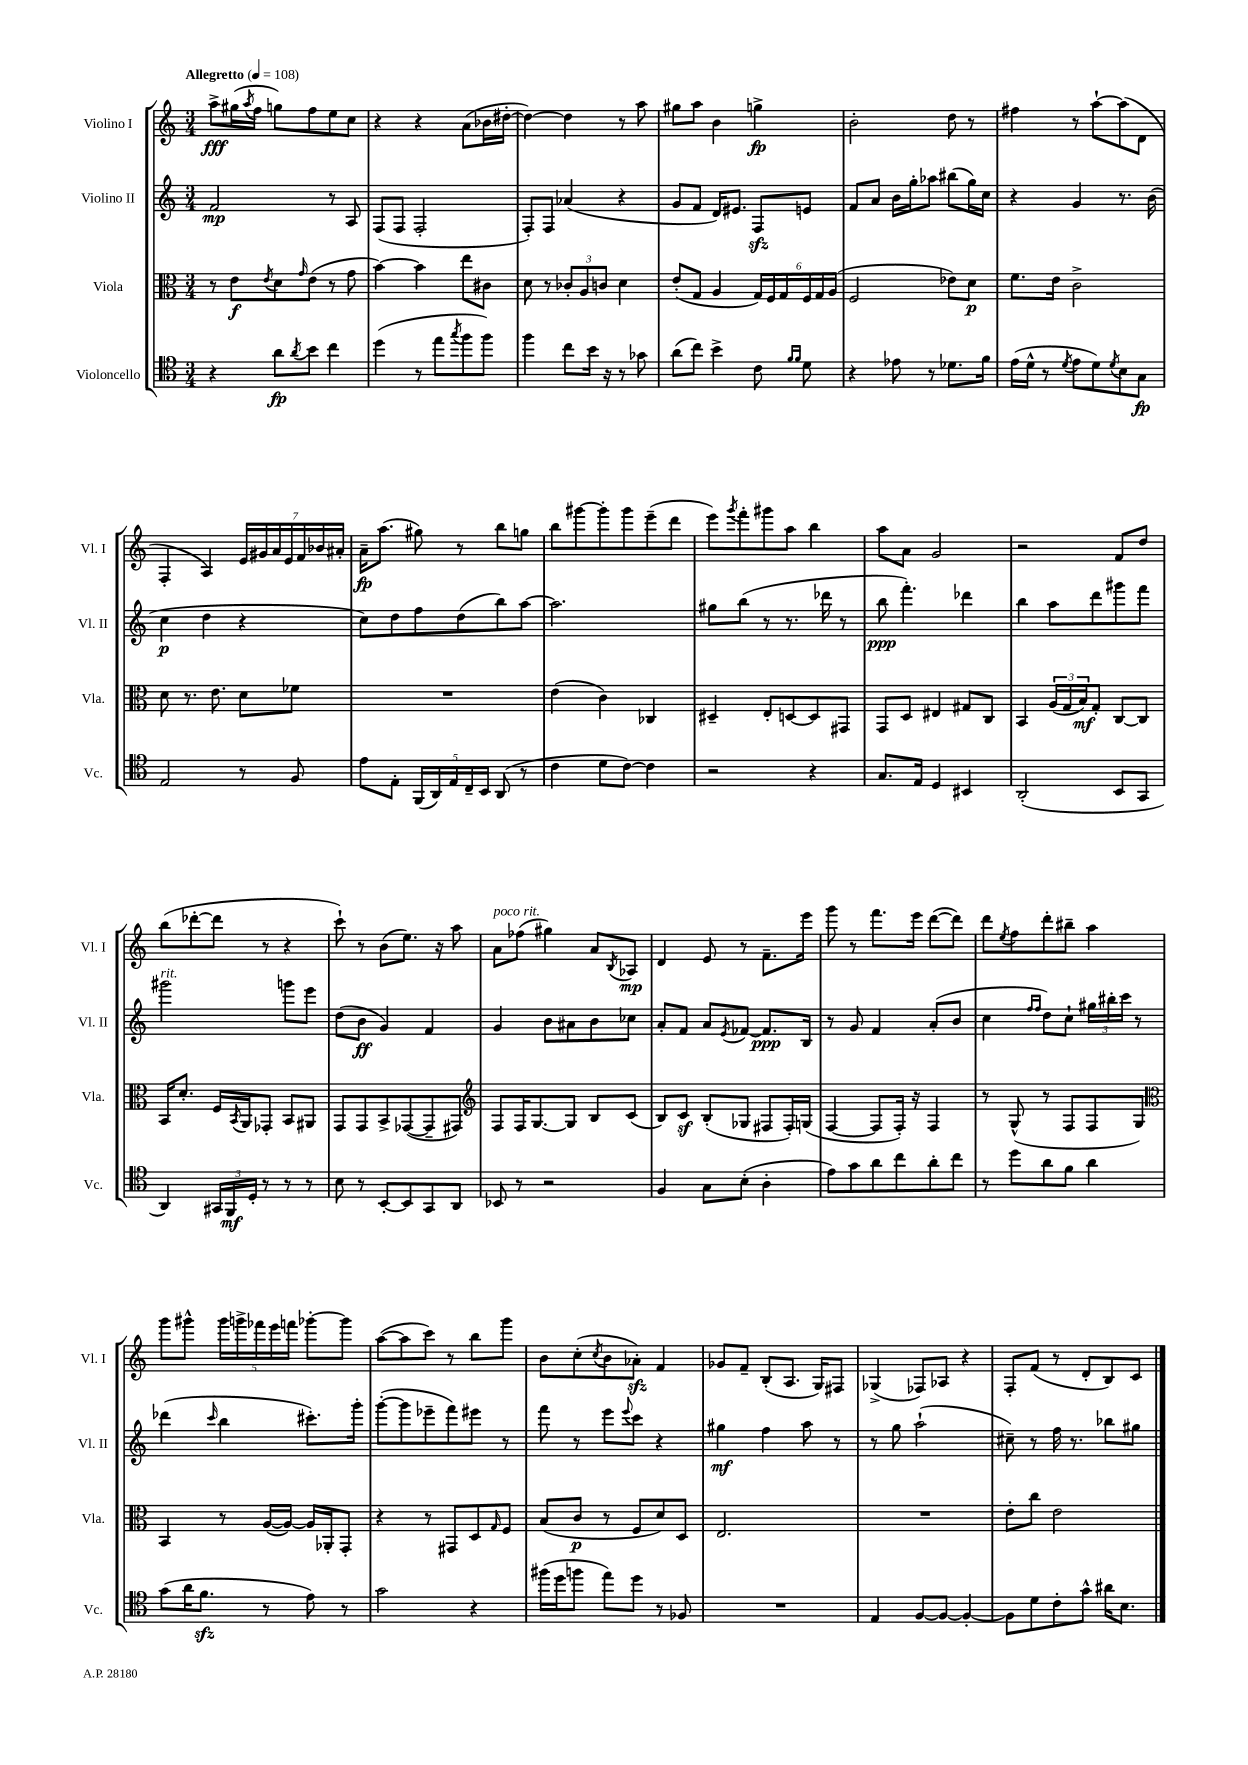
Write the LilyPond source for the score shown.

<<
\new StaffGroup <<
\new Staff = "s0" \with { instrumentName = "Violino I" shortInstrumentName = "Vl. I" } {
    \clef treble \key c \major \numericTimeSignature \time 3/4 \tempo "Allegretto" 4 = 108
    a''8->\fff gis''16( \acciaccatura { a''8 } f''16 g''8) f''8 e''8 c''8 |
    r4 r4 a'8( bes'16 dis''16~-. |
    dis''4~) dis''4 r8 a''8 |
    gis''8 a''8 b'4 g''4->\fp |
    b'2-. d''8 r8 |
    fis''4 r8 a''8~-! a''8( d'8 |
    f4-. a4) \tuplet 7/4 { e'16 gis'16 a'16 e'16 f'16 bes'16 ais'16-. } |
    a'16--\fp a''8.( gis''8) r8 b''8 g''8 |
    b''8 gis'''8~ gis'''8-. gis'''8 e'''8--( d'''8 |
    e'''8) \acciaccatura { g'''8 } f'''8-. gis'''8 a''8 b''4 |
    a''8 a'8 g'2 |
    r2 f'8 d''8 |
    b''8( des'''8~-. des'''8 r8 r4 |
    c'''8-!) r8 b'8( e''8.) r16 a''8 |
    a'8^\markup { \italic "poco rit." } fes''8( gis''4) a'8 \acciaccatura { b8 } aes8\mp |
    d'4 e'8 r8 f'8.-- e'''16 |
    g'''8 r8 f'''8. e'''16 d'''8~( d'''8) |
    d'''8 \acciaccatura { e''8 } f''8 d'''8-. bis''8-- a''4 |
    g'''8 gis'''8-^ \tuplet 5/4 { gis'''16 g'''16-> fes'''16 e'''16 f'''16 } ges'''8~-. ges'''8 |
    a''8~( a''8 c'''8) r8 b''8 g'''8 |
    b'8 c''8-.( \acciaccatura { c''8 } b'8 aes'8-.\sfz) f'4 |
    ges'8 f'8-- b8-.( a8. g16) fis8 |
    ges4->( fes8) aes8 r4 |
    f8-. f'8( r8 d'8-. b8) c'8 \bar "|." |
}
\new Staff = "s1" \with { instrumentName = "Violino II" shortInstrumentName = "Vl. II" } {
    \clef treble \key c \major \numericTimeSignature \time 3/4
    f'2\mp r8 a8 |
    f8( f8 f2-. |
    f8-.) f8 aes'4( r4 |
    g'8 f'8 d'16) eis'8. f8\sfz e'8 |
    f'8 a'8 b'16 g''16-. aes''8 bis''8( g''16) c''16 |
    r4 g'4 r8. b'16( |
    c''4\p d''4 r4 |
    c''8) d''8 f''8 d''8( b''8) a''8~ |
    a''2. |
    gis''8 b''8( r8 r8. des'''16 r8 |
    b''8\ppp f'''4.-.) des'''4 |
    b''4 a''8 d'''8 gis'''8 f'''8 |
    gis'''2^\markup { \italic "rit." } g'''8 e'''8 |
    d''8( b'8\ff g'4) f'4 |
    g'4 b'8 ais'8 b'8 ces''8 |
    a'8-. f'8 a'8 \acciaccatura { e'8 } fes'8~ fes'8.\ppp b16 |
    r8 g'8 f'4 a'8-.( b'8 |
    c''4 \grace { f''16 f''16 } d''8) c''8-! \tuplet 3/2 { gis''16 bis''16-. c'''16 } r8 |
    des'''4( \grace { c'''16 } b''4 cis'''8.-.) g'''16-. |
    g'''8~-.( g'''8 ees'''8-- f'''8) eis'''8 r8 |
    f'''8 r8 e'''8 \appoggiatura { e'''8 } c'''8 r4 |
    gis''4\mf f''4 a''8 r8 |
    r8 g''8 a''2-!( |
    cis''8--) r8 f''16 r8. bes''8 gis''8 \bar "|." |
}
\new Staff = "s2" \with { instrumentName = "Viola" shortInstrumentName = "Vla." } {
    \clef alto \key c \major \numericTimeSignature \time 3/4
    r8 e'8\f \acciaccatura { e'8 } d'8 \grace { g'16 } e'8( r8 g'8 |
    b'4~) b'4 e''8 cis'8 |
    d'8 r8 \tuplet 3/2 { ces'8-. a8 c'8 } d'4 |
    e'8-.( g8 a4 \tuplet 6/4 { g16) f16 g16 f16 g16 a16( } |
    f2 ees'8) d'8\p |
    f'8. e'16 c'2-> |
    d'8 r8. e'8. d'8 fes'8 |
    R2. |
    e'4( c'4) ces4 |
    dis4-- e8-. d8~ d8 gis,8 |
    g,8 d8 eis4 gis8 c8 |
    b,4 \tuplet 3/2 { a16( g16 b16\mf) } g8-. c8~ c8 |
    b,16 d'8.-. f16 \acciaccatura { b,8 } a,16 ges,8-. b,8 ais,8 |
    g,8 g,8 b,8-> ges,8~( ges,8-- gis,8) |
    \clef treble f8 f16 g8.~ g8 b8 c'8( |
    b8) c'8\sf b8-.( ges8 fis8 fis16-.) g16( |
    f4~ f8 f16-.) r16 f4 |
    r8 g8-^( r8 f8 f8 g8) |
    \clef alto b,4 r8 a16~( a16~) a16 aes,16-. g,8-. |
    r4 r8 gis,8 d8 \grace { g16 } f8 |
    b8( c'8\p r8 f8 d'8) d8 |
    e2. |
    R2. |
    e'8-. c''8 e'2 \bar "|." |
}
\new Staff = "s3" \with { instrumentName = "Violoncello" shortInstrumentName = "Vc." } {
    \clef tenor \key c \major \numericTimeSignature \time 3/4
    r4 a'8\fp \acciaccatura { a'8 } b'8 c''4 |
    d''4( r8 e''8 \acciaccatura { g''8 } f''8 f''8) |
    f''4 c''8 b'16 r16 r8 ges'8 |
    a'8( c''8) b'4-> c'8 \grace { f'16 f'16 } d'8 |
    r4 ees'8 r8 des'8. f'16 |
    e'16( d'16-^ r8 \acciaccatura { d'8 } e'8 d'8) \acciaccatura { d'8 } b8 g8\fp |
    e2 r8 f8 |
    e'8 e8-. \tuplet 5/4 { f,16( a,16) e16 c16-- b,16 } a,8( r8 |
    c'4 d'8 c'8~) c'4 |
    r2 r4 |
    g8. e16 d4 bis,4 |
    a,2-.( b,8 g,8 |
    a,4) \tuplet 3/2 { gis,16 f,16\mf d16-. } r8 r8 r8 |
    b8 r8 b,8~-. b,8 g,8 a,8 |
    bes,8 r8 r2 |
    f4 g8 b8-.( a4-. |
    e'8) g'8 a'8 c''8 a'8-. c''8 |
    r8 d''8 a'8 f'8 a'4 |
    g'8( a'16 f'8.\sfz r8 e'8) r8 |
    g'2 r4 |
    fis''16( d''16 f''8 e''8) d''8 r8 fes8 |
    R2. |
    e4 f8~ f8~ f4~-. |
    f8 d'8 c'8-. g'8-^ ais'16 b8. \bar "|." |
}
>>
>>
\layout { \context { \Score \remove "Bar_number_engraver" } }
